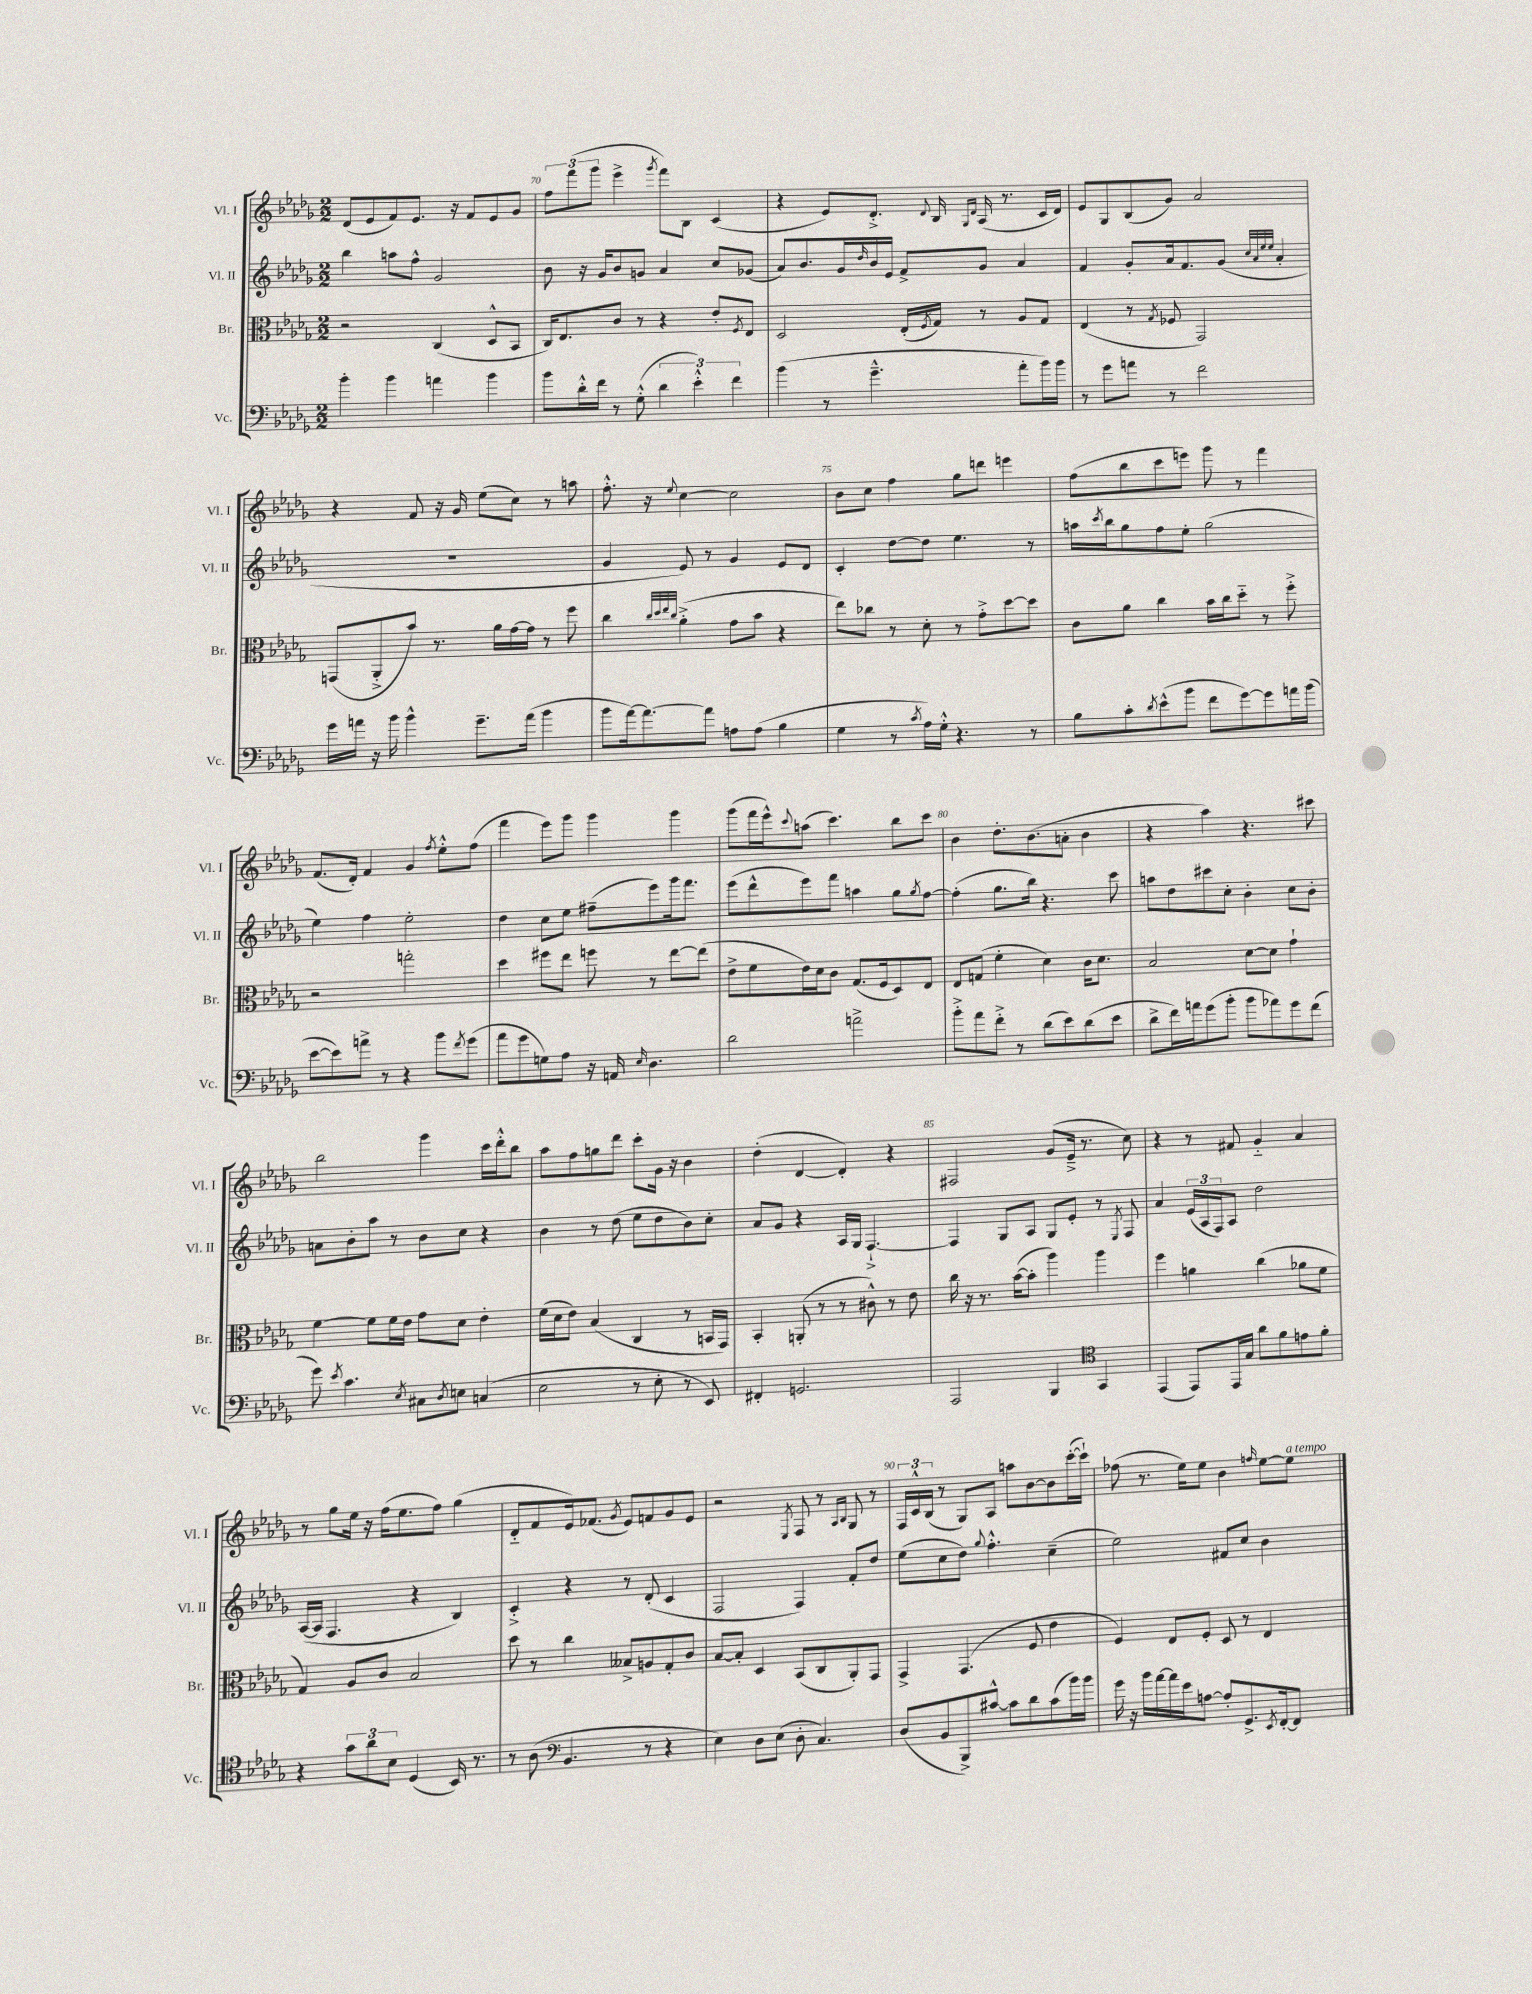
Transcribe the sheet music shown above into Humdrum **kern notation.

**kern	**kern	**kern	**kern
*staff4	*staff3	*staff2	*staff1
*clefF4	*clefC3	*clefG2	*clefG2
*k[b-e-a-d-g-]	*k[b-e-a-d-g-]	*k[b-e-a-d-g-]	*k[b-e-a-d-g-]
*M2/2	*M2/2	*M2/2	*M2/2
4b-'	2r	4bb-	(8d-
.	.	.	8e-
4b-	.	8aa	8f)
.	.	8ff^^	8.e-
4a	(4C	2g-	.
.	.	.	16r
.	.	.	8f
4b-	8D-^^	.	8e-
.	8BB-	.	8g-
=	=	=	=
8b-	16C)	8b-	12ff
.	8.E-	.	.
.	.	.	(12fff
16d-'^^	.	16r	.
.	.	.	12ggg-
16f	.	16g-	.
8r	8c	8b-	4eee-^
(8G-'^^	8r	8g	.
.	.	.	8qggg-
6d-	4r	4a-	8fff)
.	.	.	8B-
6e-'^^)	.	.	.
.	8e-'	8cc	(4c
6f	.	.	.
.	8qF	.	.
.	8E-	(8g-	.
=	=	=	=
(4b-	2D-	8a-)	4r
.	.	8.b-	.
8r	.	.	8e-)
.	.	16g-	.
.	.	16qqdd-	.
4.g-~^^	.	16b-	8.d-'^
.	.	16e-	.
.	(16E-'	8f^	.
.	8qF	.	8qqd-
.	16G-)	.	16B-
.	.	.	16qqG-
.	.	.	16qqd-
.	8r	8g-	(16A-
.	.	.	8.r
8a-'	8A-	4a-	.
16b-)	8G-	.	16c
16b-	.	.	16d-)
=	=	=	=
8r	(4E-	4f	8e-
8g-	.	.	8G-
8a	8r	8g-'	(8B-
.	8qG-	.	.
8r	8F-	16a-	8g-)
.	.	8.f	.
2f	2GG-)	.	2a-
.	.	(8g-	.
.	.	32qqcc	.
.	.	32qqa-	.
.	.	32qqee-	.
.	.	32qqee-	.
.	.	4a-'	.
=	=	=	=
16g-	(8GG	1r	4r
16a	.	.	.
16r	8AA-'^	.	.
16b-	.	.	.
4b-^^	8b-)	.	8f
.	8.r	.	16r
.	.	.	16g-
8.g-~	.	.	(8ee-
.	16a-	.	.
.	[16g-	.	8cc)
(16a	16g-]	.	.
4b-	8r	.	8r
.	8ff	.	8aa
=	=	=	=
8b-	4cc	4g-	8.ff'^^
[16a-)	.	.	.
8.a-_	.	.	16r
.	32qqcc	.	.
.	32qqdd-	.	.
.	32qqee-	.	.
.	32qqcc	.	8qqee-
.	(4a-'^	8e-)	[4cc
8a-]	.	8r	.
8A	8g-	4g-	2cc]
(8A	8b-	.	.
4B-	4r	8e-	.
.	.	8d-	.
=	=	=	=
4G-	8ee-)	4c'	8b-
.	8cc-	.	8cc
8r	8r	[8dd-	4ff
8qc	.	.	.
16A-)	8d-'	8dd-]	.
16G-'^^	.	.	.
4.r	8r	4.ee-	8gg-
.	8g-'^	.	8ddd
.	[8dd-	.	4eee
8r	8dd-]	8r	.
=	=	=	=
8B-	8c	16aa	(8ff
.	.	8qccc	.
.	.	16bb-	.
8c'	8a-	8gg-	8bb-
8qd-	.	.	.
(8e-^^	4cc	8ff	8ccc
8b-	.	8ee-'	8eee)
8f	16b-	(2gg-	8ggg-
.	16cc	.	.
[8g-)	8dd-'~	.	8r
8g-]	8r	.	4fff
16a	8ff'^	.	.
(16b-	.	.	.
=	=	=	=
[8e-	2r	4ee-)	(8.f
8e-])	.	.	.
.	.	.	16d-')
8a^	.	4ff	4f
8r	.	.	.
4r	2gg'	2ee-'	4g-
.	.	.	8qff
8b-	.	.	8ee-'^^
8qf	.	.	.
(8g-	.	.	(8ff
=	=	=	=
8a-	4dd-	4dd-	4fff
8g-	.	.	.
8G)	8ff#	8cc	8eee-)
8A-	8ee-	8ee-	8ggg-
16r	8ff	(8ff#~	4ggg-
16AA	.	.	.
16qqE-	.	.	.
4.D-	8r	8eee-)	.
.	[8ee-	16ggg-	4ggg-
.	.	8.fff	.
.	(8ee-]	.	.
=	=	=	=
2d-	8e-^	(8eee-	(8ggg-
.	8f	8ddd-^^	16fff
.	.	.	16eee-^^)
.	.	.	8qqccc
.	16e-)	8eee-)	(8aa
.	16d-	.	.
.	8c	8fff	4.ccc)
2a^	(8.G-	4aa	.
.	16F	.	.
.	8D-)	8gg-	8bb-
.	.	8qgg-	.
.	8E-	[8ff	8ccc
=	=	=	=
8b-'^	8E-	(4ff']	4b-
8a-	(8G	.	.
8f'^	4f'	8.gg-	8.dd-'
8r	.	.	.
.	.	16bb-)	(8.b-
(8d-	4d-)	4.r	.
8e-)	.	.	8a'
(8d-	16c	.	4b-
.	8.d-	.	.
8e-	.	8ccc	.
=	=	=	=
8d-^	2B-	8aa	4r
16f)	.	8dd-	.
16a	.	.	.
(8g-	.	8ccc#	4aa-)
8b-'	.	8cc'	.
8b-	[8d-	4b-'	4.r
8a-)	8d-]	.	.
8g-	4g-`	8cc	.
(8f	.	8b-'	8ccc#
=	=	=	=
8g-)	[4f	8a	2bb-
8qe-	.	.	.
4.c	.	8b-'	.
.	8f]	8aa-	.
.	16f	8r	.
.	16e-	.	.
8qE-	.	.	.
8C#	8g-	8b-	4ggg-
8qD-	.	.	.
8E	8d-	8cc	.
(4C	4e-'	4r	16ccc
.	.	.	16ddd-'^^
.	.	.	8bb-
=	=	=	=
2E-	(16f	4b-	8aa-
.	16d-	.	.
.	8e-)	.	8ff
.	(4B-	8r	8gg
.	.	(8dd-	8ddd-
8r	4C	8ee-	8ccc'
8E-'	.	8dd-	16g-
.	.	.	16r
8r	8r	8b-)	4b-
8EE-)	16BB	8cc'	.
.	16GG-)	.	.
=	=	=	=
4FF#'	4BB-'	8a-	(4dd-'
.	.	8g-	.
2.GG	(8AA'	4r	[4d-
.	8r	.	.
.	8r	16A-	4d-'])
.	.	16G-	.
.	8c#^^)	[4.F`^	.
.	8r	.	4r
.	8e-	.	.
=	=	=	=
2AAA-	16cc	4F]	2F#
.	16r	.	.
.	8.r	.	.
.	.	8G-	.
.	([16b-	.	.
.	8b-']	8A-	.
4BBB-	4aa-)	8G-	(8g-
.	.	8e-'	16e-~^
.	.	.	8.r
*clefC4	*	*	*
4GG-	4aa-	8r	.
.	.	8qE-	.
.	.	8F	8cc)
=	=	=	=
(4EE-	4ff	4a-	4r
8EE-)	4a	(24e-	8r
.	.	24A-	.
.	.	24F)	.
16EE-	.	8A-	8f#
16G-	.	.	.
8a-	(4cc	2dd-	4g-'~
8f	.	.	.
8e	8a-	.	4a-
8f'	8f	.	.
=	=	=	=
4r	4G-)	([16A-	8r
.	.	16A-]	.
.	.	4.F	8gg-
12g-	8A-	.	16ee-
.	.	.	16r
12a-	.	.	.
.	8c	.	(16ff
12B-	.	.	.
.	.	.	8.ee-
(4D-	2B-	4r	.
.	.	.	8ff)
16BB-)	.	4B-)	(4gg-
8.r	.	.	.
=	=	=	=
8r	8dd-	4c'^	8d-'~
(8A-	8r	.	8f
*clefF4	*	*	*
4.BB-	4cc	4r	16e-)
.	.	.	(8.f-
.	.	.	8qg-
.	8B--^	8r	8e-)
8r	8A	(8d-'	8f
4r	8G-'	4c	8g-
.	8c	.	8e-
=	=	=	=
4E-)	[8B-	2F	2r
.	8B-']	.	.
8D-	4D-	.	.
(8E-	.	.	.
.	.	.	8qE-
8D-'	(8BB-	4F)	8F
4.C)	8C	.	8r
.	.	.	16qqA-
.	.	.	16qqB-
.	8AA-')	8f'	8G-
.	8GG-	8dd-	8r
=	=	=	=
(8D-	4GG-^	(8ee-	24F
.	.	.	24c^^
.	.	.	(24B-
8BB-	.	8cc	8r
8BBB-^)	(4.GG-	8dd-)	8G-)
.	.	8qqgg-	.
[8c#^^	.	4.ff'^^	8A-
8c#]	.	.	8aa
8d-	8F	.	[8b-
(8c#	4e-	(4cc~	8b-]
16b-)	.	.	([16ccc'
16b-	.	.	16ccc`])
=	=	=	=
16g-	4F)	2ee-)	(8ff-
16r	.	.	.
16b-	.	.	8.r
[16a-	.	.	.
16a-]	8E-	.	.
16e-	.	.	16ee-)
[8A	8F'	.	8ee-
8A']	8D-	8f#	4b-
8.GG-^	8r	8cc	.
.	.	.	16qqff
.	4E-	4b-	[8ee-
8qEE-	.	.	.
[16FF'	.	.	.
8FF]	.	.	8ee-]
==	==	==	==
*-	*-	*-	*-
